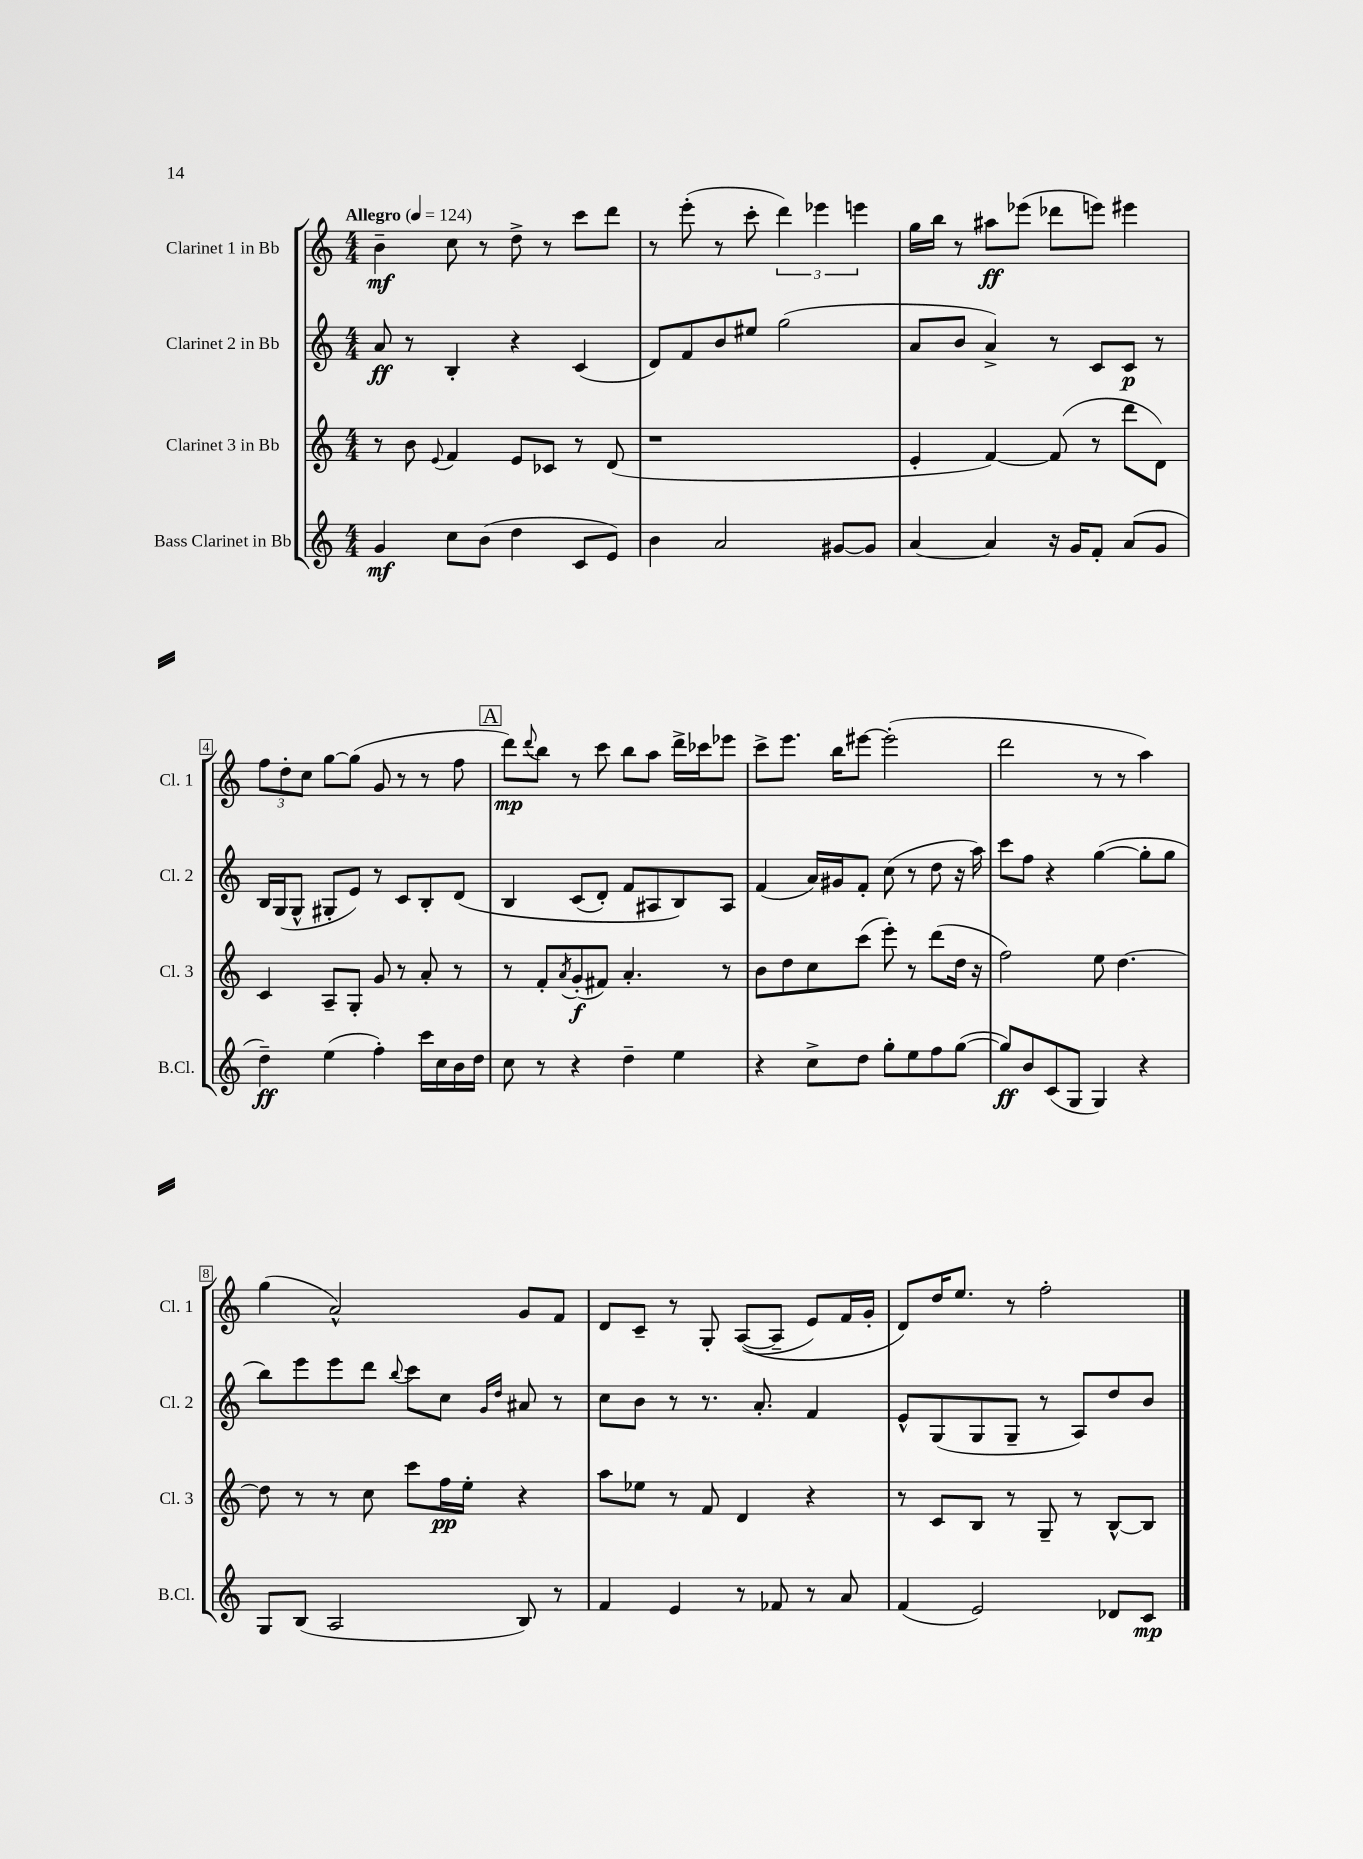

**kern	**dynam	**kern	**dynam	**kern	**dynam	**kern	**dynam
*part4	*part4	*part3	*part3	*part2	*part2	*part1	*part1
*staff4	*staff4	*staff3	*staff3	*staff2	*staff2	*staff1	*staff1
*I"Bass Clarinet in Bb	*	*I"Clarinet 3 in Bb	*	*I"Clarinet 2 in Bb	*	*I"Clarinet 1 in Bb	*
*I'B.Cl.	*	*I'Cl. 3	*	*I'Cl. 2	*	*I'Cl. 1	*
*clefG2	*	*clefG2	*	*clefG2	*	*clefG2	*
*k[]	*	*k[]	*	*k[]	*	*k[]	*
*M4/4	*	*M4/4	*	*M4/4	*	*M4/4	*
*MM124	*	*MM124	*	*MM124	*	*MM124	*
=1	=1	=1	=1	=1	=1	=1	=1
!	!	!	!	!	!	!LO:TX:a:B:t=Allegro	!
4g/	mf	8r	.	8a/	ff	4b~\	mf
.	.	8b\	.	8r	.	.	.
.	.	8qqe/	.	.	.	.	.
8cc\L	.	4f/	.	4B'/	.	8cc\	.
(8b\J	.	.	.	.	.	8r	.
4dd\	.	8e/L	.	4r	.	8dd^\	.
.	.	8c-X/J	.	.	.	8r	.
8c/L	.	8r	.	(4c/	.	8ccc\L	.
8e/J)	.	(8d/	.	.	.	8ddd\J	.
=2	=2	=2	=2	=2	=2	=2	=2
4b\	.	1r	.	8d/L)	.	8r	.
.	.	.	.	8f/	.	(8eee'\	.
2a/	.	.	.	8b/	.	8r	.
.	.	.	.	8ee#X/J	.	8ccc'\	.
.	.	.	.	(2gg\	.	6ddd\)	.
.	.	.	.	.	.	6eee-X\	.
[8g#X/L	.	.	.	.	.	.	.
.	.	.	.	.	.	6eeen\	.
8g#/J]	.	.	.	.	.	.	.
=3	=3	=3	=3	=3	=3	=3	=3
[4a/	.	4e'/	.	8a/L	.	16gg\LL	.
.	.	.	.	.	.	16bb\JJ	.
.	.	.	.	8b/J	.	8r	.
4a/]	.	[4f/)	.	4a^/)	.	8aa#X\L	ff
.	.	.	.	.	.	(8eee-X\J	.
16r	.	(8f/]	.	8r	.	8ddd-X\L	.
16g/KL	.	.	.	.	.	.	.
8f'/J	.	8r	.	8c/L	.	8eeen\J)	.
(8a/L	.	8ddd\L	.	8c/J	p	4eee#X\	.
8g/J	.	8d\J)	.	8r	.	.	.
!!LO:LB:g=z
=4	=4	=4	=4	=4	=4	=4	=4
4dd~\)	ff	4c/	.	16B/LL	.	12ff\L	.
.	.	.	.	(16G/J	.	.	.
.	.	.	.	.	.	12dd'\	.
.	.	.	.	8G^^/J	.	.	.
.	.	.	.	.	.	12cc\J	.
(4ee\	.	8A~/L	.	8G#X'/L	.	[8gg\L	.
.	.	8G'/J	.	8e/J)	.	(8gg\J]	.
4ff'\)	.	8g/	.	8r	.	8g/	.
.	.	8r	.	8c/L	.	8r	.
16ccc\LL	.	8a'/	.	8B'/	.	8r	.
16cc\	.	.	.	.	.	.	.
16b\	.	8r	.	(8d/J	.	8ff\	.
16dd\JJ	.	.	.	.	.	.	.
!!LO:REH:place=s1:t=A
=5	=5	=5	=5	=5	=5	=5	=5
8cc\	.	8r	.	4B/	.	8ddd\L)	mp
.	.	.	.	.	.	8qqddd/	.
8r	.	8f'/L	.	.	.	8bb\J	.
.	.	8qa/	.	.	.	.	.
4r	.	(8g'/	f	(8c/L	.	8r	.
.	.	8f#X/J)	.	8d'/J)	.	8ccc\	.
4dd~\	.	4.a'/	.	8f/L	.	8bb\L	.
.	.	.	.	8A#X/	.	8aa\J	.
4ee\	.	.	.	8B/)	.	16ddd^\LL	.
.	.	.	.	.	.	16ccc-X\J	.
.	.	8r	.	8A#/J	.	8eee-X\J	.
=6	=6	=6	=6	=6	=6	=6	=6
4r	.	8b\L	.	(4f/	.	8ccc^\L	.
.	.	8dd\	.	.	.	8.eee\J	.
8cc^\L	.	8cc\	.	16a/LL)	.	.	.
.	.	.	.	16g#X/J	.	16bb\KL	.
8dd\J	.	(8ccc\J	.	8f'/J	.	[8eee#X\J	.
8gg'\L	.	8eee'\)	.	(8cc\	.	(2eee#'\]	.
8ee\	.	8r	.	8r	.	.	.
8ff\	.	(8ddd\L	.	8dd\	.	.	.
([8gg\J	.	16dd\Jk	.	16r	.	.	.
.	.	16r	.	16aa\)	.	.	.
=7	=7	=7	=7	=7	=7	=7	=7
8gg/L])	ff	2ff\)	.	8ccc\L	.	2ddd\	.
8b/	.	.	.	8ff\J	.	.	.
(8c/	.	.	.	4r	.	.	.
8G/J	.	.	.	.	.	.	.
4G/)	.	8ee\	.	([4gg\	.	8r	.
.	.	[4.dd\	.	.	.	8r	.
4r	.	.	.	8gg'\L]	.	4aa\)	.
.	.	.	.	8gg\J	.	.	.
!!LO:LB:g=z
=8	=8	=8	=8	=8	=8	=8	=8
8G/L	.	8dd\]	.	8bb\L)	.	(4gg\	.
(8B/J	.	8r	.	8eee\	.	.	.
2A/	.	8r	.	8eee\	.	2a^^/)	.
.	.	8cc\	.	8ddd\J	.	.	.
.	.	.	.	8qqbb/	.	.	.
.	.	8ccc\L	.	8ccc\L	.	.	.
.	.	16ff\L	pp	8cc\J	.	.	.
.	.	16ee'\JJ	.	.	.	.	.
.	.	.	.	16qqg/LL	.	.	.
.	.	.	.	16qqdd/JJ	.	.	.
8B/)	.	4r	.	8a#X/	.	8g/L	.
8r	.	.	.	8r	.	8f/J	.
=9	=9	=9	=9	=9	=9	=9	=9
4f/	.	8aa\L	.	8cc\L	.	8d/L	.
.	.	8ee-X\J	.	8b\J	.	8c~/J	.
4e/	.	8r	.	8r	.	8r	.
.	.	8f/	.	8.r	.	8G'/	.
8r	.	4d/	.	.	.	(([8A/L	.
.	.	.	.	8.a'/	.	.	.
8f-X/	.	.	.	.	.	8A~/J]	.
8r	.	4r	.	4f/	.	8e/L)	.
8a/	.	.	.	.	.	16f/L	.
.	.	.	.	.	.	16g'/JJ	.
=10	=10	=10	=10	=10	=10	=10	=10
(4f/	.	8r	.	8e^^/L	.	8d/L)	.
.	.	8c/L	.	(8G/	.	16dd/K	.
.	.	.	.	.	.	8.ee/J	.
2e/)	.	8B/J	.	8G/	.	.	.
.	.	8r	.	8G~/J	.	8r	.
.	.	8G~/	.	8r	.	2ff'\	.
.	.	8r	.	8A/L)	.	.	.
8d-X/L	.	[8B^^/L	.	8dd/	.	.	.
8c/J	mp	8B/J]	.	8b/J	.	.	.
==	==	==	==	==	==	==	==
*-	*-	*-	*-	*-	*-	*-	*-
